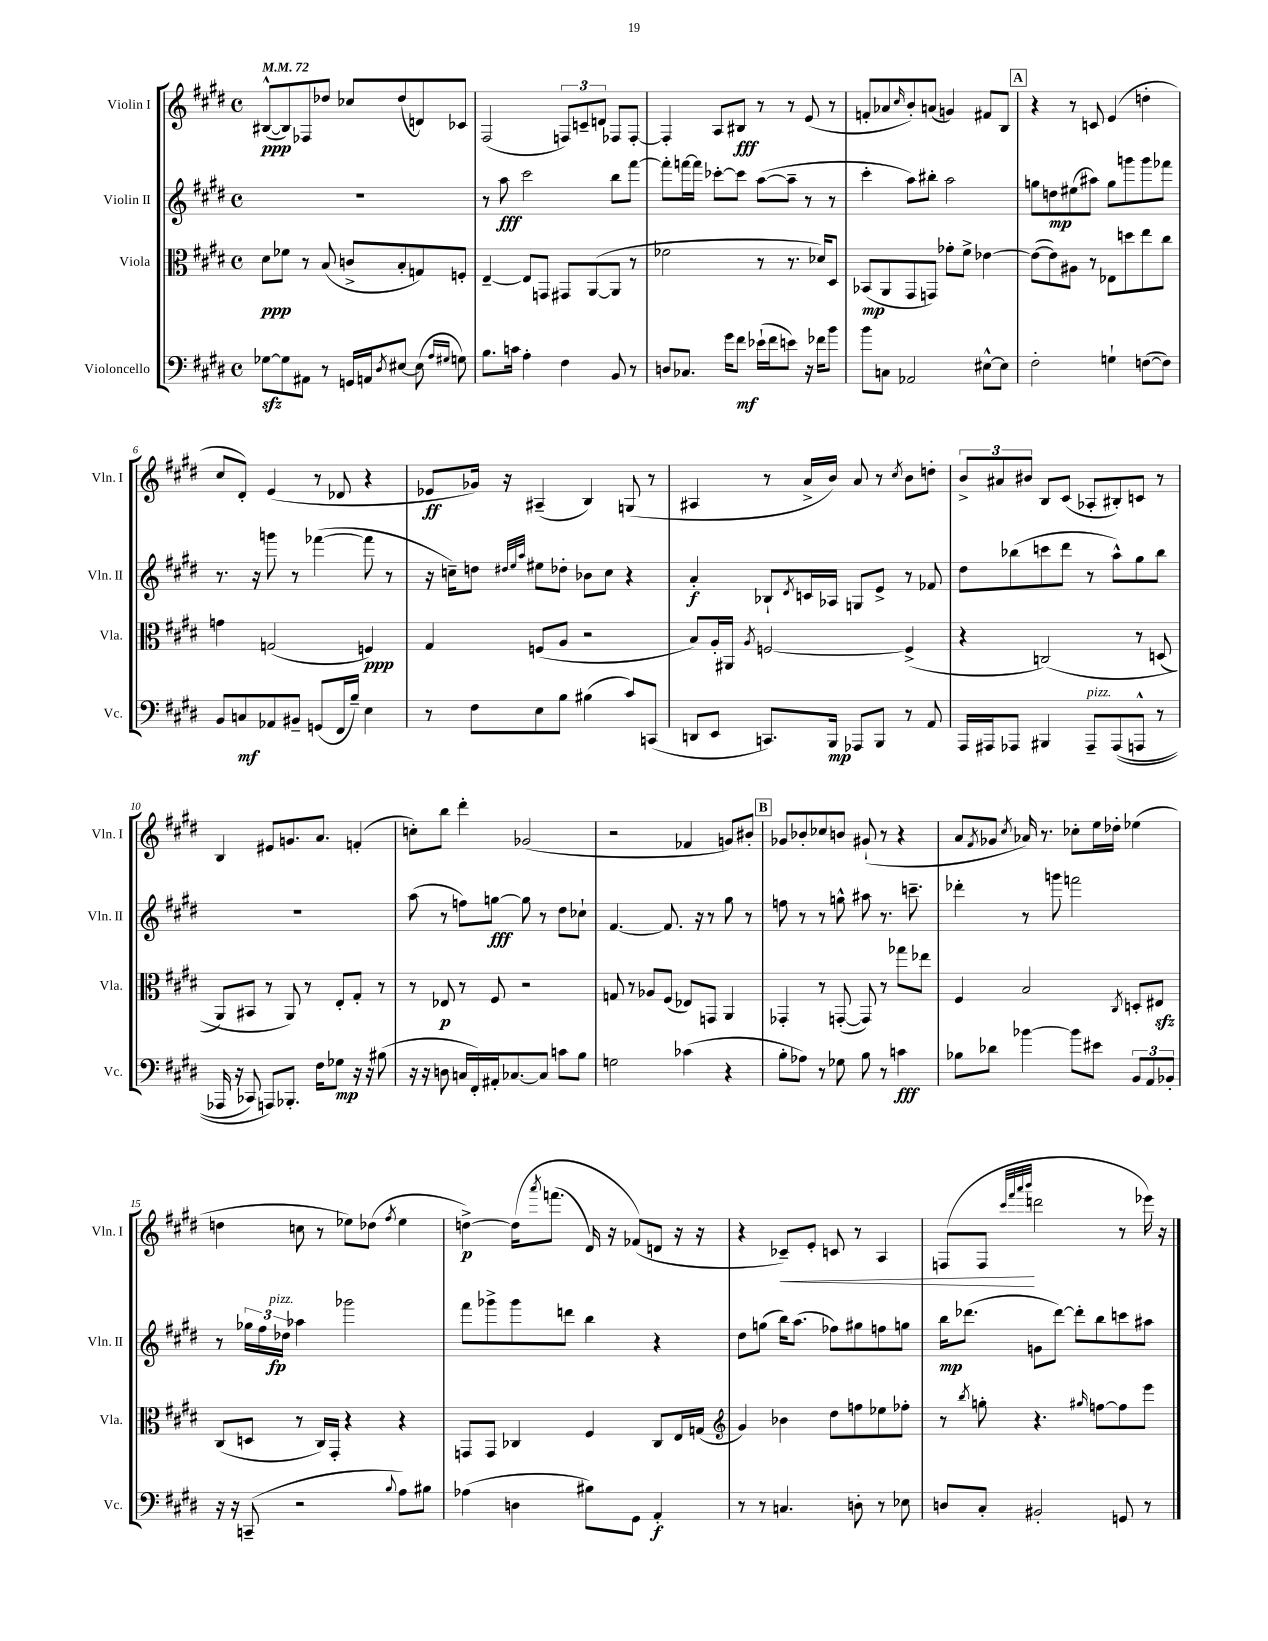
<<
\new StaffGroup <<
\new Staff = "s0" \with { instrumentName = "Violin I" shortInstrumentName = "Vln. I" } {
    \clef treble \key e \major \defaultTimeSignature \time 4/4 \tempo 4 = 72
    bis8~-^\ppp( bis8) fes8 des''8 ces''8 des''8( d'8) ces'8 |
    fis2( \tuplet 3/2 { f8) c'8-- d'8 } fes8 fes8~-. |
    fes4-. a8 bis8\fff r8 r8 e'8( r8 |
    f'8-. aes'8 \grace { cis''16 } b'8-.) a'8( g'4) fis'8 b8 |
    \mark \markup { \box "A" } r4 r8 c'8 e'4( d''4-. |
    cis''8 dis'8-.) e'4( r8 des'8 r4 |
    ees'8\ff ges'16) r16 ais4--( b4) g8( r8 |
    ais4 r8 a'16-> b'16) a'8 r8 \acciaccatura { cis''8 } b'8 d''8-. |
    \tuplet 3/2 { b'8-> ais'8 bis'8 } b8 cis'8( aes8-. bis8-.) c'8 r8 |
    b4 eis'8 g'8. a'8. f'4-.( |
    c''8-.) b''8 dis'''4-. ges'2( |
    r2 fes'4 g'8) bis'8-. |
    \mark \markup { \box "B" } ges'8 bes'8-. ces''8 b'8 gis'8-!( r8 r4 |
    a'8 \acciaccatura { fis'8 } ges'8 \acciaccatura { cis''8 } aes'16) r8. ces''8-. e''16 des''16-. ees''4( |
    d''4 c''8 r8 ees''8) des''8( \acciaccatura { fis''8 } ees''4 |
    d''4~->\p) d''16\( \acciaccatura { a'''8 } f'''8.( dis'16) r16 fes'8(\) d'8 r16 r16 |
    r4 ces'8--\<) e'8-. c'8 r8 a4 |
    f8( f8\! \grace { cis'''32 fis'''32 a'''32 b'''32 } d'''2 r8 ees'''16) r16 \bar "|." |
}
\new Staff = "s1" \with { instrumentName = "Violin II" shortInstrumentName = "Vln. II" } {
    \clef treble \key e \major \defaultTimeSignature \time 4/4
    R1 |
    r8 a''8\fff cis'''2 b''8 fis'''8~ |
    fis'''8-. f'''16~ f'''16 ces'''8~-. ces'''8 a''8~( a''8-- r8 r8 |
    cis'''4-. a''8) bis''8-. a''2 |
    \mark \markup { \box "A" } g''8 d''8\mp eis''8( ais''8) g''8 g'''8 g'''8 fes'''8 |
    r8. r16 g'''8 r8 fes'''4~( fes'''8 r8 |
    r16 c''16--) d''8 \grace { dis''32 e''32 a''32 } eis''8 des''8-. bes'8 c''8 r4 |
    a'4-.\f bes8-! \acciaccatura { dis'8 } c'16 aes16 g8 e'8-> r8 fes'8 |
    dis''8 bes''8( c'''8 dis'''8 r8 a''8-^) gis''8 bes''8 |
    R1 |
    a''8( r8 f''8) g''8~\fff g''8 r8 dis''8 ces''8-! |
    fis'4.~ fis'8. r16 r8 gis''8 r8 |
    \mark \markup { \box "B" } f''8 r8 r8 g''8-^ ais''8 r8. c'''8.-- |
    des'''4-. r8 g'''8 f'''2 |
    r8 \tuplet 3/2 { ges''16 fis''16 des''16\fp^\markup { \italic "pizz." } } aes''4 ges'''2 |
    fis'''8 ges'''8-> ges'''8 d'''8 b''4 r4 |
    dis''8 g''8( b''16) a''8.( fes''8) gis''8 f''8 g''8 |
    b''16\mp des'''8.( g'8 des'''8~) des'''8-. b''8 c'''8 ais''8 \bar "|." |
}
\new Staff = "s2" \with { instrumentName = "Viola" shortInstrumentName = "Vla." } {
    \clef alto \key e \major \defaultTimeSignature \time 4/4
    dis'8\ppp fes'8 r8 b8( c'8-> b8-. g8) f8-. |
    e4~-- e8 g,8 gis,8 a,8~( a,8 r8 |
    fes'2 r8 r8. des'16) dis8 |
    bes,8\mp( a,8 gis,8 g,8) ges'8-. fis'8-> ees'4~ |
    \mark \markup { \box "A" } ees'8~( ees'8) ais8 r8 ees8 d''8 e''8 cis''8 |
    g'4 g2( f4\ppp) |
    gis4 f8( a8 r2 |
    b8) a16-. ais,16 \acciaccatura { a8 } f2~ f4->( |
    r4 c2)\( r8 d8( |
    a,8) bis,8 r8 a,8\) r8 e8-. gis8-. r8 |
    r8 ees8\p r8 fis8 r2 |
    g8 r8 aes8 fis8( ees8) g,8 a,4 |
    \mark \markup { \box "B" } ges,4-. r8 g,8~-.( g,8) r8 ges''8 ees''8 |
    fis4 b2 \acciaccatura { cis8 } d8-. eis8\sfz |
    cis8( d8 r8 cis16) gis,16-. r4 r4 |
    g,8 g,8 ces4 fis4 ces8 e16 g16( |
    \clef treble gis'4) bes'4 dis''8 f''8 ees''8 fes''8-. |
    r8 \acciaccatura { b''8 } g''8-. r4. \grace { gis''16 } f''8~ f''8 e'''8 \bar "|." |
}
\new Staff = "s3" \with { instrumentName = "Violoncello" shortInstrumentName = "Vc." } {
    \clef bass \key e \major \defaultTimeSignature \time 4/4
    ges8~\sfz ges8 ais,8 r8 g,16 a,16 \acciaccatura { dis8 } eis8~ eis8( \grace { a16 gis16 } g8) |
    b8. c'16 a4-. fis4 b,8 r8 |
    d8 ces8. gis'16 fis'8\mf ees'16-!( fis'16 e'8) r16 fes'16 b'8 |
    b'8 c8 aes,2 eis8~-^ eis8 |
    \mark \markup { \box "A" } fis2-. g4-! f8~( f8) |
    b,8 c8\mf aes,8 bis,8-- g,8( fis,16 b16--) e4 |
    r8 fis8 e8 b8 bis4( cis'8) c,8( |
    d,8 e,8 c,8.) b,,16\mp aes,,8 b,,8 r8 a,8 |
    a,,16 ais,,16 aes,,8 bis,,4 aes,,8--^\markup { \italic "pizz." } aes,,8(\( a,,8-^ r8 |
    aes,,16 r16 ces,8) a,,8\) bes,,8.-. fis16 ges8\mp r16 r16 bis8( |
    r16 r16 d8 c16 fis,16-.) ais,16-. ces8.~ ces8 c'8 b8 |
    g2 ces'4( r4 |
    \mark \markup { \box "B" } b8-. aes8) r8 ges8 b8 r8 c'4\fff |
    bes8 des'8 bes'4~ bes'8 eis'8 \tuplet 3/2 { b,8 a,8 bes,8-. } |
    r16 r16 c,8--( r2 \appoggiatura { b8 } a8) bis8 |
    aes4( d4 bis8) gis,8 a,4-.\f |
    r8 r8 c4. d8-. r8 ees8 |
    d8 cis8-. bis,2-. g,8 r8 \bar "|." |
}
>>
>>
